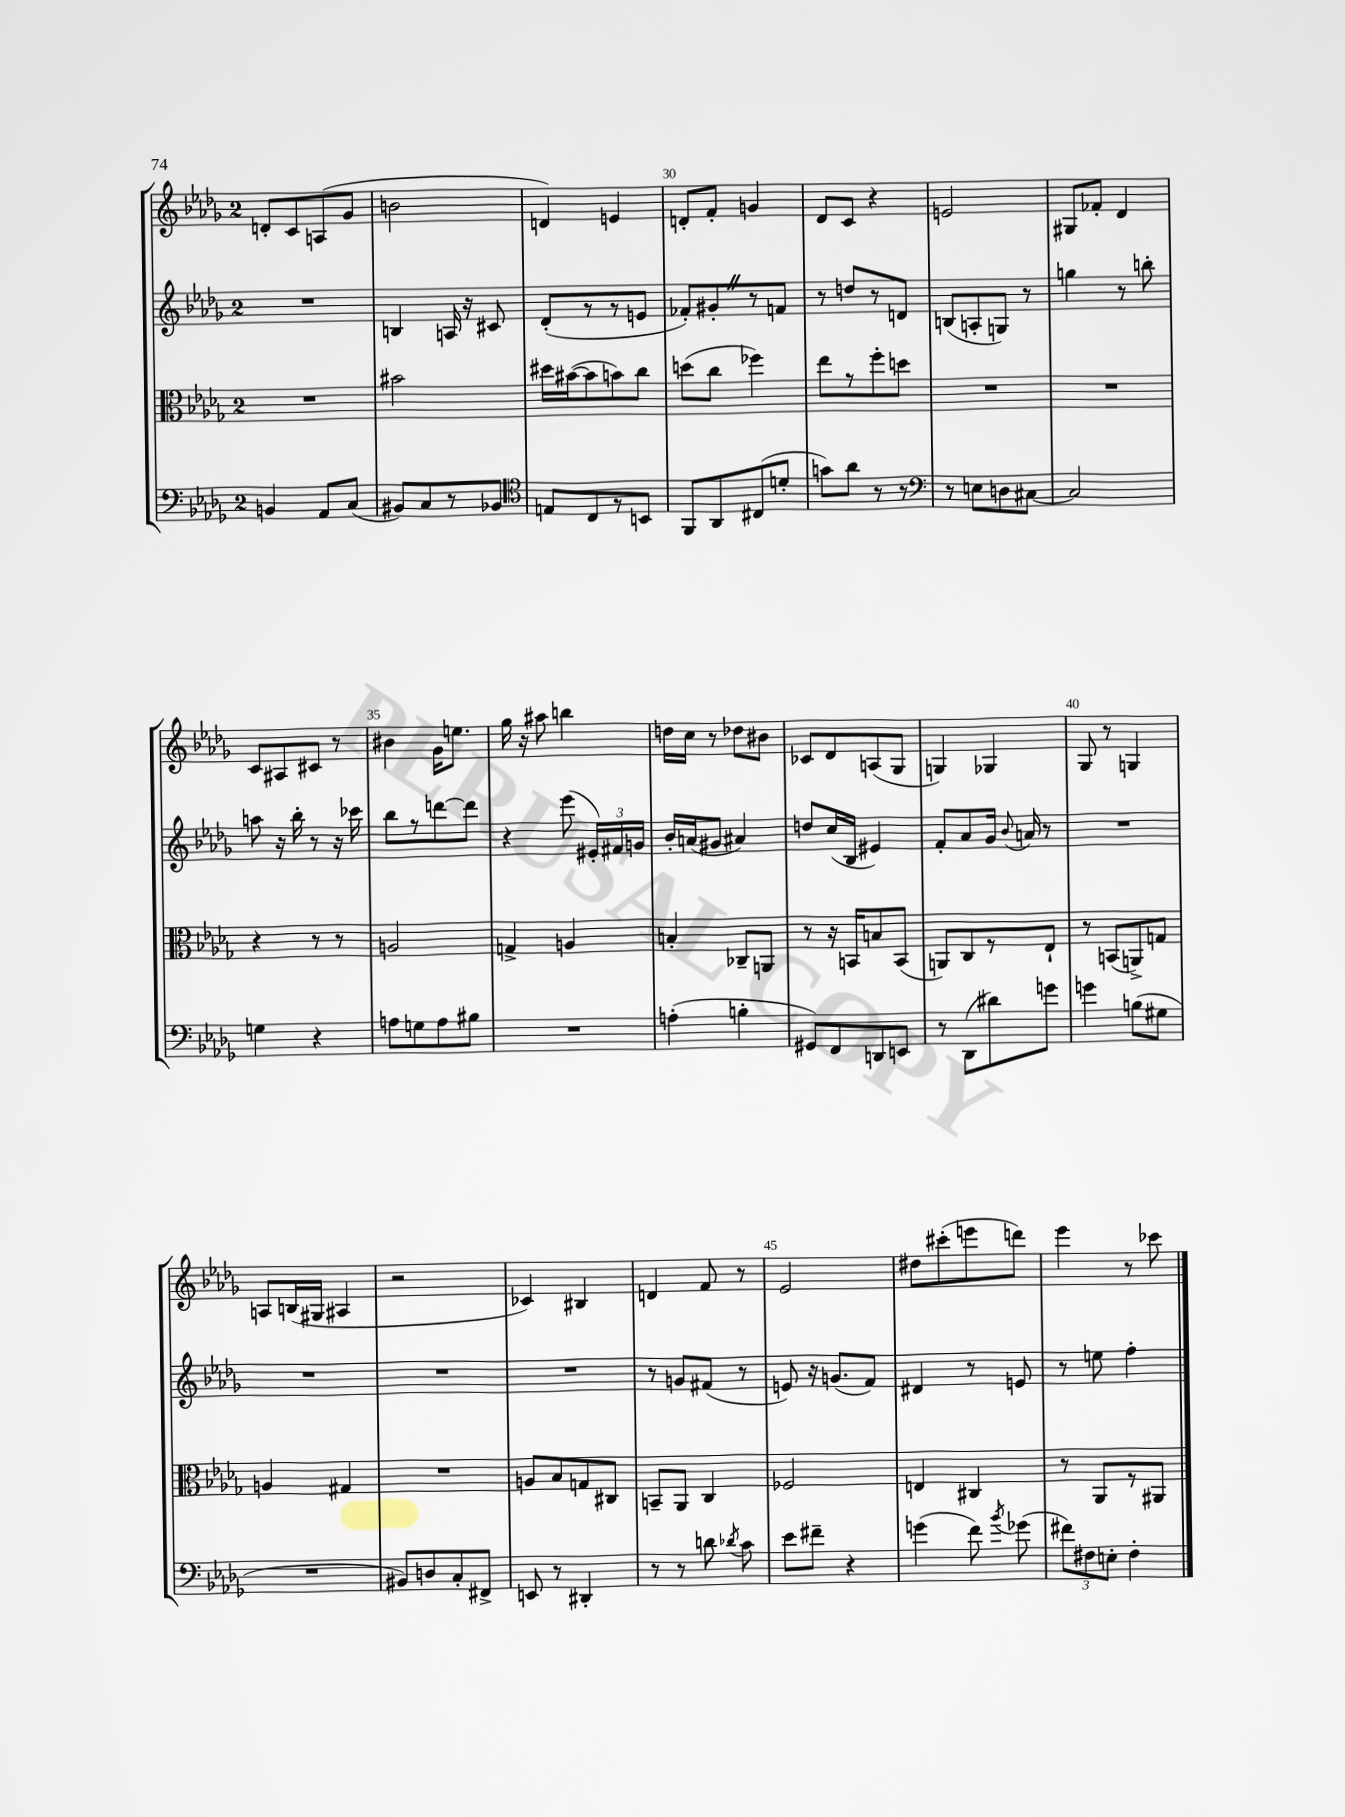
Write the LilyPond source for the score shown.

<<
\new StaffGroup <<
\new Staff = "s0" {
    \clef treble \key des \major \once \override Staff.TimeSignature.style = #'single-digit \time 2/4
    \autoBeamOff d'8[-. c'8 a8( ges'8] |
    b'2 |
    d'4) e'4 |
    d'8[-. f'8]-. g'4 |
    des'8[ c'8] r4 |
    e'2 |
    gis8[ fes'8]-. des'4 |
    c'8[ ais8 cis'8] r8 |
    bis'4 ges'16[ e''8.] |
    ges''16 r16 ais''8 b''4 |
    d''16[ c''16] r8 des''8[ bis'8] |
    ces'8[ des'8 a8( ges8] |
    g4) ges4 |
    ges8 r8 g4 |
    a8[ b16( gis16] ais4 |
    r2 |
    ces'4) bis4 |
    d'4 f'8 r8 |
    ees'2 |
    dis''8[ cis'''8-.( e'''8 d'''8]) |
    ees'''4 r8 ces'''8 \bar "|." |
}
\new Staff = "s1" {
    \clef treble \key des \major \once \override Staff.TimeSignature.style = #'single-digit \time 2/4
    \autoBeamOff R2 |
    b4 a16 r16 cis'8 |
    des'8[-.( r8 r8 e'8] |
    fes'8[-.) gis'8-. \once \override BreathingSign.text = \markup { \musicglyph "scripts.caesura.straight" } \breathe r8 f'8] |
    r8 d''8[ r8 d'8] |
    b8[( a8-. g8]) r8 |
    g''4 r8 b''8-. |
    a''8 r16 bes''16-. r8 r16 ces'''16 |
    bes''8[ r8 d'''8~ d'''8] |
    r4 ees'''8( \tuplet 3/2 { eis'16[-.) fis'16 g'16] } |
    bes'16[-. a'16( gis'8] ais'4) |
    d''8[ c''16( bes16] eis'4) |
    f'8[-. aes'8 ges'16] \appoggiatura { bes'8 } a'16 r8 |
    R2 |
    R2 |
    R2 |
    R2 |
    r8 g'8[ fis'8]( r8 |
    e'8) r16 g'8.[( f'8]) |
    dis'4 r8 e'8 |
    r8 e''8 f''4-. \bar "|." |
}
\new Staff = "s2" {
    \clef alto \key des \major \once \override Staff.TimeSignature.style = #'single-digit \time 2/4
    \autoBeamOff R2 |
    bis'2 |
    dis''16[ bis'16~( bis'8 b'8) c''8] |
    d''8[( c''8] fes''4) |
    ees''8[ r8 f''8-. d''8] |
    R2 |
    R2 |
    r4 r8 r8 |
    a2 |
    g4-> a4 |
    b4-. ces8[-- a,8] |
    r8 r16 b,16[ b8 b,8]( |
    a,8[) c8 r8 ees8]-! |
    r8 b,8[( a,8->) g8] |
    a4 gis4 |
    R2 |
    a8[ bes8 g8 cis8] |
    b,8[-- aes,8] c4 |
    fes2 |
    e4 cis4 |
    r8 aes,8[ r8 ais,8] \bar "|." |
}
\new Staff = "s3" {
    \clef bass \key des \major \once \override Staff.TimeSignature.style = #'single-digit \time 2/4
    \autoBeamOff b,4 aes,8[ c8]( |
    bis,8[) c8 r8 bes,8] |
    \clef tenor e8[ c8 r8 b,8] |
    f,8[ aes,8 cis8( d'8]-. |
    g'8[) aes'8] r8 r8 |
    \clef bass r8 e8[ d8 cis8]~ |
    cis2 |
    g4 r4 |
    a8[ g8 a8 bis8] |
    R2 |
    a4-.( b4-. |
    gis,8[) f,8 d,8 e,8] |
    r8 des,8[( dis'8) g'8] |
    g'4 b8[( gis8] |
    R2 |
    bis,8[) d8 c8-. fis,8]-> |
    e,8 r8 dis,4-. |
    r8 r8 d'8 \acciaccatura { des'8 } c'8 |
    ees'8[ fis'8]-- r4 |
    g'4( f'8) \acciaccatura { bes'8 } ges'8( |
    \tuplet 3/2 { fis'8[) fis8 e8]-. } fis4-. \bar "|." |
}
>>
>>
\layout { \context { \Score currentBarNumber = #27 \override BarNumber.break-visibility = ##(#f #t #t) barNumberVisibility = #(every-nth-bar-number-visible 5) } }
